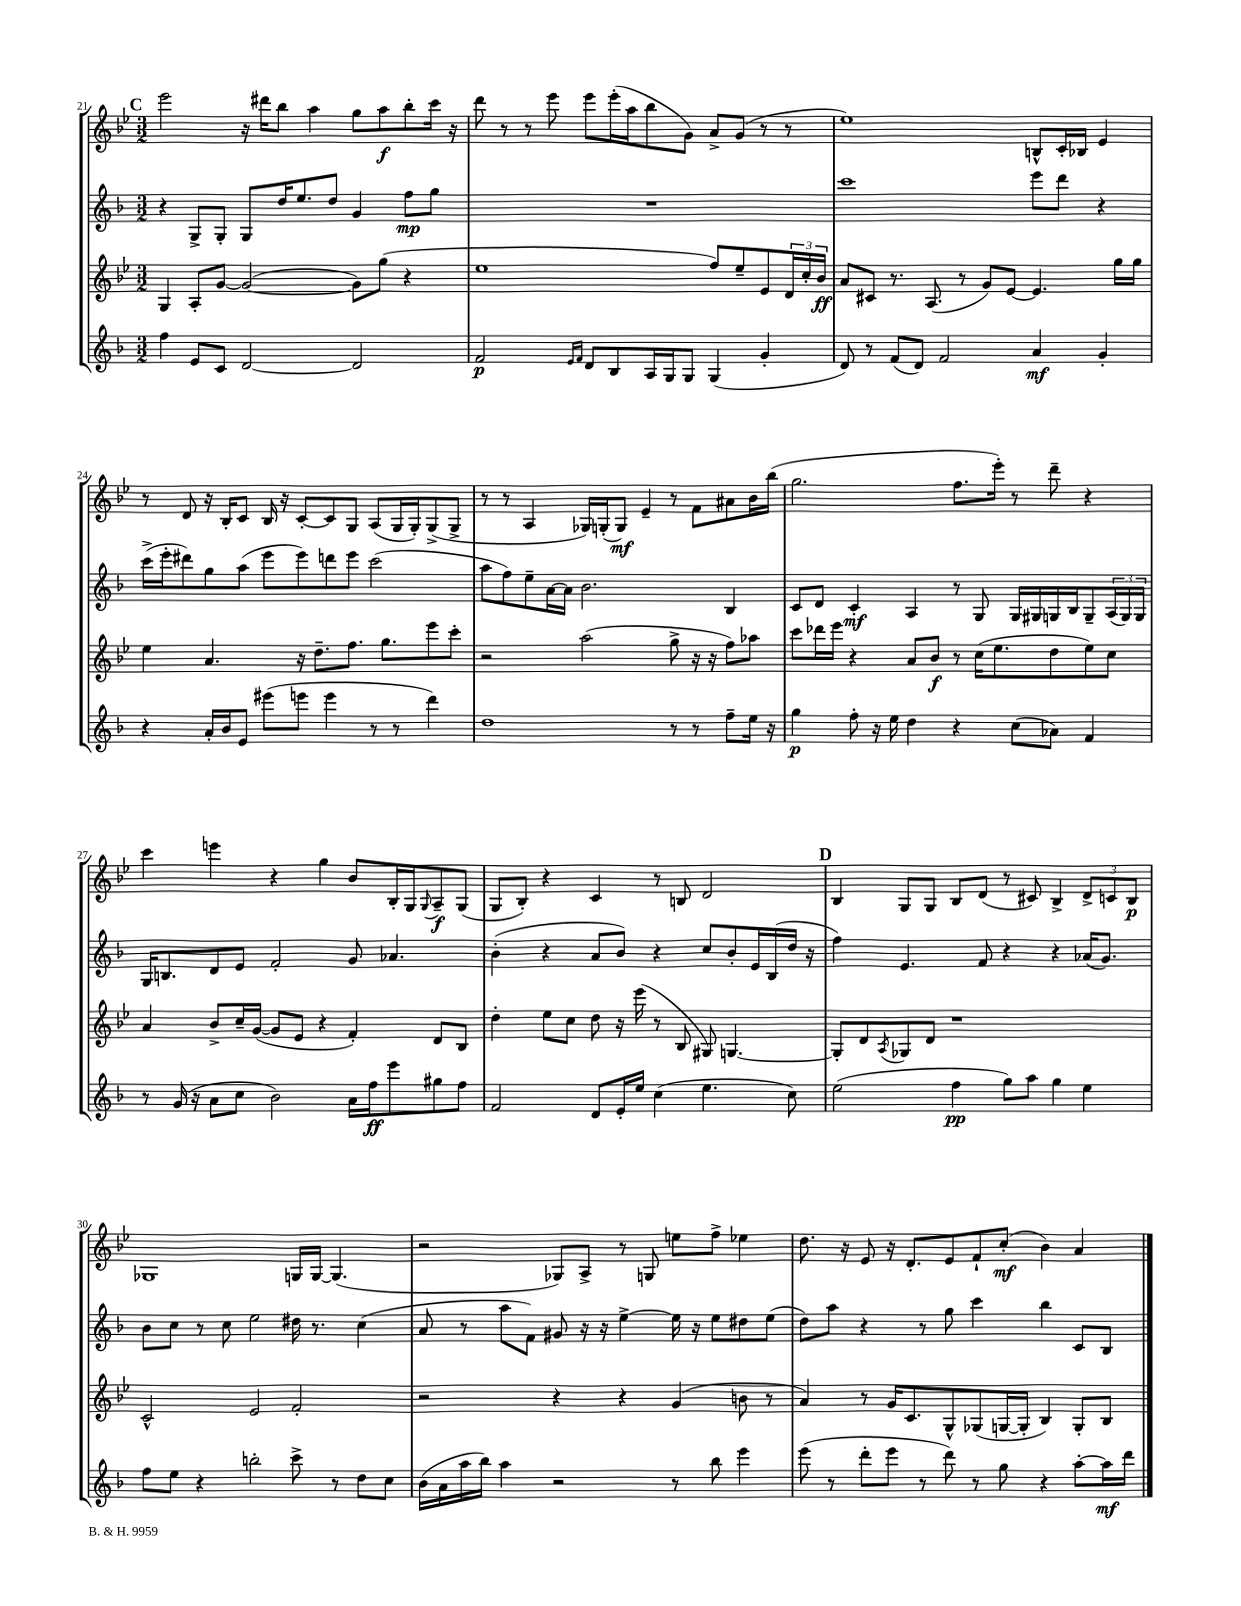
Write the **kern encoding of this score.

**kern	**kern	**kern	**kern
*staff4	*staff3	*staff2	*staff1
*clefG2	*clefG2	*clefG2	*clefG2
*k[b-]	*k[b-e-]	*k[b-]	*k[b-e-]
*M3/2	*M3/2	*M3/2	*M3/2
4ff	4G	4r	2eee-
8e	8A'	8G^	.
8c	[8g	8G'	.
[2d	(2g_	8G	16r
.	.	.	16ddd#
.	.	16dd	8bb-
.	.	8.ee	.
.	.	.	4aa
.	.	8dd	.
2d]	8g])	4g	8gg
.	(8gg	.	8aa
.	4r	8ff	8bb-'
.	.	8gg	16ccc
.	.	.	16r
=	=	=	=
2f	1ee-	1.r	8ddd
.	.	.	8r
.	.	.	8r
.	.	.	8eee-
16qqe	.	.	.
16qqf	.	.	.
8d	.	.	8eee-
8B-	.	.	(16eee-'
.	.	.	16aa
16A	.	.	8bb-
16G	.	.	.
8G	.	.	8g)
(4G	8ff)	.	8a^
.	8ee-~	.	(8g
4g'	8e-	.	8r
.	24d	.	8r
.	24cc'	.	.
.	24b-	.	.
=	=	=	=
8d)	8a	1ccc	1ee-)
8r	8c#	.	.
(8f	8.r	.	.
8d)	.	.	.
.	(8.A	.	.
2f	.	.	.
.	8r	.	.
.	8g)	.	.
.	[8e-	.	.
4a	4.e-]	8eee	8B^^
.	.	8ddd	16c'
.	.	.	16B-
4g'	.	4r	4e-
.	16gg	.	.
.	16gg	.	.
=	=	=	=
4r	4ee-	(16ccc^	8r
.	.	16eee'	.
.	.	8ddd#)	8d
16a'	4.a	8gg	16r
16b-	.	.	16B-'
8e	.	(8aa	8c
(8eee#	.	8eee	16B-
.	.	.	16r
8eee	16r	8eee)	[8c'
.	8.dd~	.	.
4eee	.	8ddd	8c]
.	8.ff	8eee	8G
8r	.	(2ccc	(8A
.	8.gg	.	.
8r	.	.	16G
.	.	.	16G')
4ddd)	8eee-	.	(8G^
.	8ccc'	.	8G^
=	=	=	=
1dd	2r	8aa	8r
.	.	8ff)	8r
.	.	8ee~	4A
.	.	[16a	.
.	.	16a]	.
.	(2aa	2.b-	16G-)
.	.	.	(16G'
.	.	.	8G)
.	.	.	4e-~
8r	8gg^	.	8r
8r	16r	.	8f
.	16r	.	.
8ff~	8ff)	4B-	8a#
16ee	8aa-	.	16b-
16r	.	.	(16bb-
=	=	=	=
4gg	8ccc	8c	2.gg
.	16ddd-	8d	.
.	16eee-	.	.
8ff'	4r	4c'	.
16r	.	.	.
16ee	.	.	.
4dd	8a	4A	.
.	8b-	.	.
4r	8r	8r	8.ff
.	(16cc	8G	.
.	8.ee-	.	16eee-')
(8cc	.	16G	8r
.	.	16G#	.
8a-)	8dd	16G	8ddd~
.	.	16B-	.
4f	8ee-)	8G~	4r
.	8cc	(24A	.
.	.	24G)	.
.	.	24G	.
=	=	=	=
8r	4a	16G	4ccc
.	.	8.B	.
(16g	.	.	.
16r	.	.	.
8a	8b-^	8d	4eee
8cc	16cc~	8e	.
.	([16g	.	.
2b-)	8g]	2f'	4r
.	8e-	.	.
.	4r	.	4gg
16a	4f')	8g	8b-
16ff	.	.	.
8eee	.	4.a-	16B-'
.	.	.	16G
.	.	.	8qqG
8gg#	8d	.	8A~
8ff	8B-	.	(8G
=	=	=	=
2f	4dd'	(4b-'	8G
.	.	.	8B-')
.	8ee-	4r	4r
.	8cc	.	.
8d	8dd	8a	4c
16e'	16r	8b-)	.
16ee	(16eee-	.	.
(4cc	8r	4r	8r
.	8B-	.	8B
4.ee	8G#)	8cc	2d
.	[4.G	8b-'	.
.	.	16e	.
.	.	(16B-	.
8cc)	.	16dd	.
.	.	16r	.
=	=	=	=
(2ee	8G']	4ff)	4B-
.	8d	.	.
.	8qA	.	.
.	8G-	4.e	8G
.	8d	.	8G
4ff	1r	.	8B-
.	.	8f	(8d
8gg)	.	4r	8r
8aa	.	.	8c#)
4gg	.	4r	4B-^
4ee	.	(16a-	12d^
.	.	8.g)	.
.	.	.	12c
.	.	.	12B-
=	=	=	=
8ff	2c^^	8b-	1G-
8ee	.	8cc	.
4r	.	8r	.
.	.	8cc	.
2bb'	2e-	2ee	.
8ccc^	2f'	16dd#	16G
.	.	8.r	[16G
8r	.	.	(4.G]
8dd	.	(4cc	.
8cc	.	.	.
=	=	=	=
(16b-	2r	8a	2r
16a	.	.	.
16aa	.	8r	.
16bb-)	.	.	.
4aa	.	8aa	.
.	.	8f)	.
2r	4r	8g#	8G-)
.	.	16r	8A^
.	.	16r	.
.	4r	[4ee^	8r
.	.	.	8G
8r	(4g	16ee]	8ee
.	.	16r	.
8bb-	.	8ee	8ff^
4eee	8b	8dd#	4ee-
.	8r	(8ee	.
=	=	=	=
(8eee	4a)	8dd)	8.dd
8r	.	8aa	.
.	.	.	16r
8ddd'	8r	4r	8e-
8eee	16g	.	16r
.	8.c	.	8.d'
8r	.	8r	.
8ddd)	8G^^	8gg	8e-
8r	(8G-	4ccc	8f`
8gg	[16G	.	(8cc'
.	16G']	.	.
4r	4B-)	4bb-	4b-)
[8aa'	8G'	8c	4a
16aa]	8B-	8B-	.
16ddd	.	.	.
==	==	==	==
*-	*-	*-	*-
